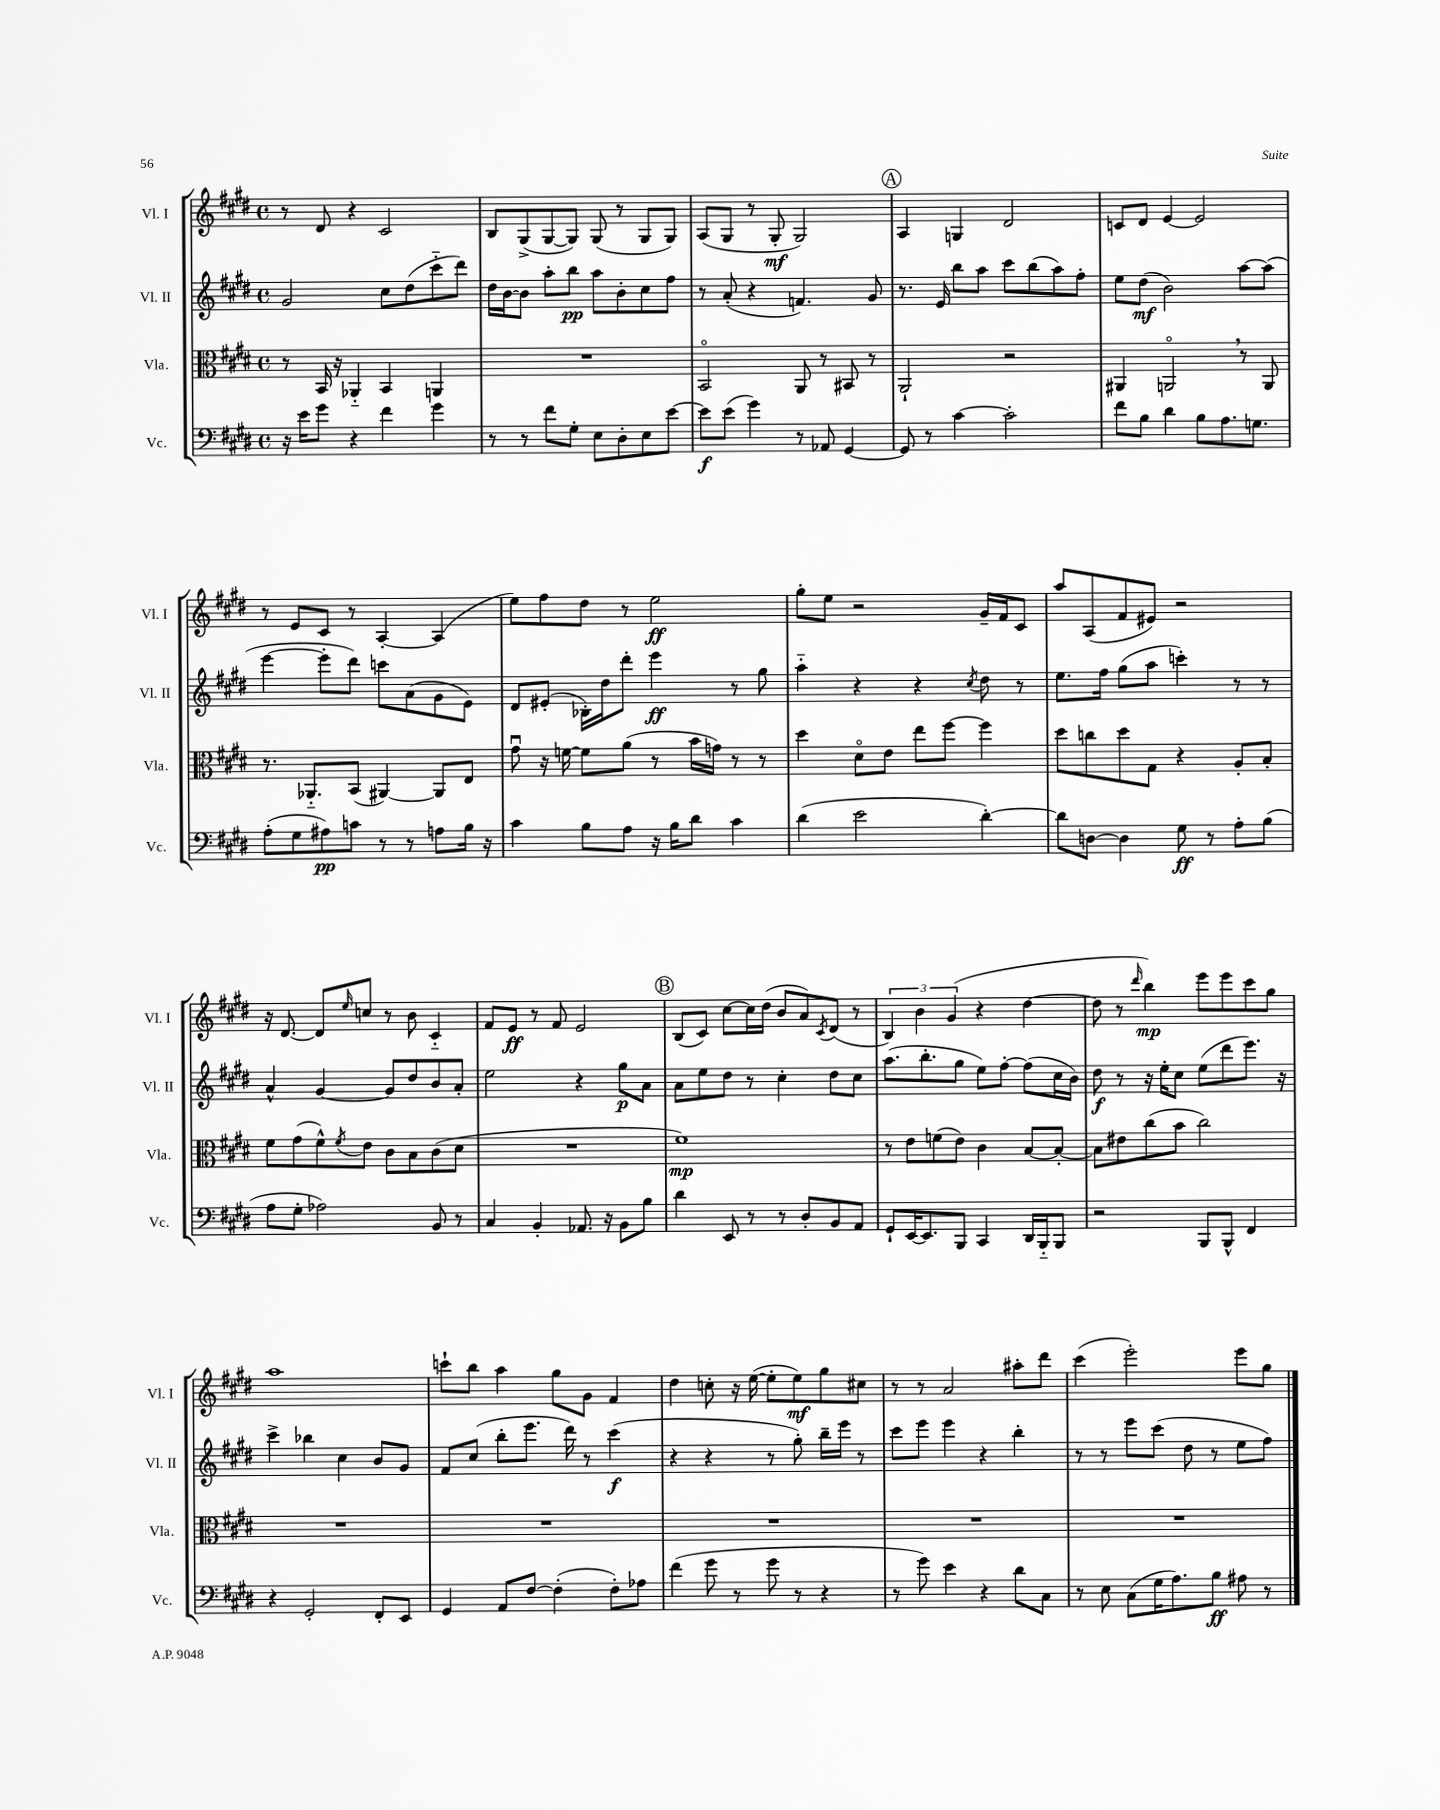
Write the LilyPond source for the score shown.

<<
\new StaffGroup <<
\new Staff = "s0" \with { instrumentName = "Vl. I" shortInstrumentName = "Vl. I" } {
    \clef treble \key e \major \defaultTimeSignature \time 4/4
    r8 dis'8 r4 cis'2 |
    b8 gis8->( gis8~ gis8) gis8( r8 gis8 gis8) |
    a8( gis8 r8 gis8-.\mf gis2) |
    \mark \markup { \circle "A" } a4 g4 dis'2 |
    c'8 dis'8 e'4~ e'2 |
    r8 e'8 cis'8 r8 a4~-. a4( |
    e''8) fis''8 dis''8 r8 e''2\ff |
    gis''8-. e''8 r2 gis'16-- fis'16 cis'8 |
    a''8 a8( fis'8 eis'8) r2 |
    r16 dis'8.~ dis'8 \grace { e''16 } c''8 r8 b'8 cis'4-_ |
    fis'8 e'8\ff r8 fis'8 e'2 |
    \mark \markup { \circle "B" } b8( cis'8) cis''8~ cis''16 dis''16( b'8 a'8) \acciaccatura { cis'8 } dis'8( r8 |
    \tuplet 3/2 { b4) b'4 gis'4( } r4 dis''4~ |
    dis''8 r8 \grace { dis'''16 } b''4\mp) e'''8 e'''8 cis'''8 gis''8 |
    a''1 |
    c'''8-! b''8 a''4 gis''8 gis'8 fis'4 |
    dis''4 c''8-. r16 e''16~( e''8-. e''8\mf) gis''8 cis''8 |
    r8 r8 a'2 ais''8-. dis'''8 |
    cis'''4( e'''2-.) e'''8 gis''8 \bar "|." |
}
\new Staff = "s1" \with { instrumentName = "Vl. II" shortInstrumentName = "Vl. II" } {
    \clef treble \key e \major \defaultTimeSignature \time 4/4
    gis'2 cis''8 dis''8( cis'''8-_ dis'''8) |
    dis''16 b'16~ b'8 a''8-. b''8\pp a''8 b'8-. cis''8 fis''8 |
    r8 a'8-.( r4 f'4.) gis'8 |
    \mark \markup { \circle "A" } r8. e'16 b''8 a''8 cis'''8 b''8( a''8) fis''8-. |
    e''8 dis''8\mf( b'2) a''8~ a''8( |
    e'''4~ e'''8-. dis'''8) c'''8 a'8( gis'8 e'8) |
    dis'8 eis'8-.( bes16-.) dis''16 dis'''8-. e'''4\ff r8 gis''8 |
    a''4-_ r4 r4 \acciaccatura { cis''8 } dis''8 r8 |
    e''8. fis''16 gis''8( a''8 c'''4-.) r8 r8 |
    a'4-^ gis'4~ gis'8 dis''8 b'8 a'8-. |
    e''2 r4 gis''8\p a'8 |
    \mark \markup { \circle "B" } a'8 e''8 dis''8 r8 cis''4-. dis''8 cis''8 |
    a''8.( b''8.-. gis''8 e''8) fis''8~-. fis''8( cis''16 b'16) |
    dis''8\f r8 r16 e''16-. cis''8 e''8( dis'''8 e'''8.) r16 |
    cis'''4-> bes''4 cis''4 b'8 gis'8 |
    fis'8 cis''8( b''8-. e'''8. dis'''16) r8 cis'''4\f( |
    r4 r4 r8 gis''8-.) b''16-- e'''16 r8 |
    cis'''8 e'''8 e'''4 r4 b''4-. |
    r8 r8 e'''8 cis'''8( dis''8 r8 e''8 fis''8) \bar "|." |
}
\new Staff = "s2" \with { instrumentName = "Vla." shortInstrumentName = "Vla." } {
    \clef alto \key e \major \defaultTimeSignature \time 4/4
    r8 b,16 r16 aes,4-_ b,4 a,4 |
    R1 |
    b,2\flageolet a,8 r8 bis,8 r8 |
    \mark \markup { \circle "A" } a,2-! r2 |
    ais,4 a,2\flageolet \breathe r8 a,8 |
    r8. aes,8.-_ b,8( ais,4~) ais,8 e8 |
    gis'8\downbow r16 f'16~ f'8 a'8( r8 b'16 g'16) r8 r8 |
    dis''4 dis'8\flageolet e'8 e''8 fis''8~ fis''4 |
    dis''8 c''8 dis''8 gis8 r4 a8-. b8-. |
    fis'8 gis'8( fis'8-^) \acciaccatura { fis'8 } e'8 cis'8 b8 cis'8( dis'8 |
    R1 |
    \mark \markup { \circle "B" } fis'1\mp) |
    r8 e'8 f'8( e'8) cis'4 b8~ b8~-. |
    b8 eis'8 cis''8( b'8 cis''2) |
    R1 |
    R1 |
    R1 |
    R1 |
    R1 \bar "|." |
}
\new Staff = "s3" \with { instrumentName = "Vc." shortInstrumentName = "Vc." } {
    \clef bass \key e \major \defaultTimeSignature \time 4/4
    r16 e'16 gis'8 r4 fis'4 gis'4 |
    r8 r8 fis'8 gis8-. e8 dis8-. e8 e'8~ |
    e'8\f e'8( gis'4) r8 aes,8 gis,4~ |
    \mark \markup { \circle "A" } gis,8 r8 cis'4~ cis'2-. |
    fis'8 b8 dis'4 b8 a8. g8. |
    a8-.( gis8 ais8\pp) c'8 r8 r8 a8 b16 r16 |
    cis'4 b8 a8 r16 b16 dis'8 cis'4 |
    dis'4( e'2 dis'4~-.) |
    dis'8 d8~ d4 gis8\ff r8 a8-. b8( |
    a8 gis8-. aes2) b,8 r8 |
    cis4 b,4-. aes,8. r16 b,8 b8 |
    \mark \markup { \circle "B" } dis'4 e,8 r8 r8 dis8-. b,8 a,8 |
    gis,8-! e,16~ e,8. b,,8 cis,4 dis,16 b,,16-_ b,,8 |
    r2 b,,8 b,,8-^ fis,4 |
    r4 gis,2-. fis,8-. e,8 |
    gis,4 a,8 fis8~ fis4-.( fis8-.) aes8 |
    fis'4( gis'8 r8 gis'8 r8 r4 |
    r8 gis'8) e'4 r4 dis'8 cis8 |
    r8 e8 cis8( gis16 a8.) b8\ff ais8 r8 \bar "|." |
}
>>
>>
\layout { \context { \Score \remove "Bar_number_engraver" } }
